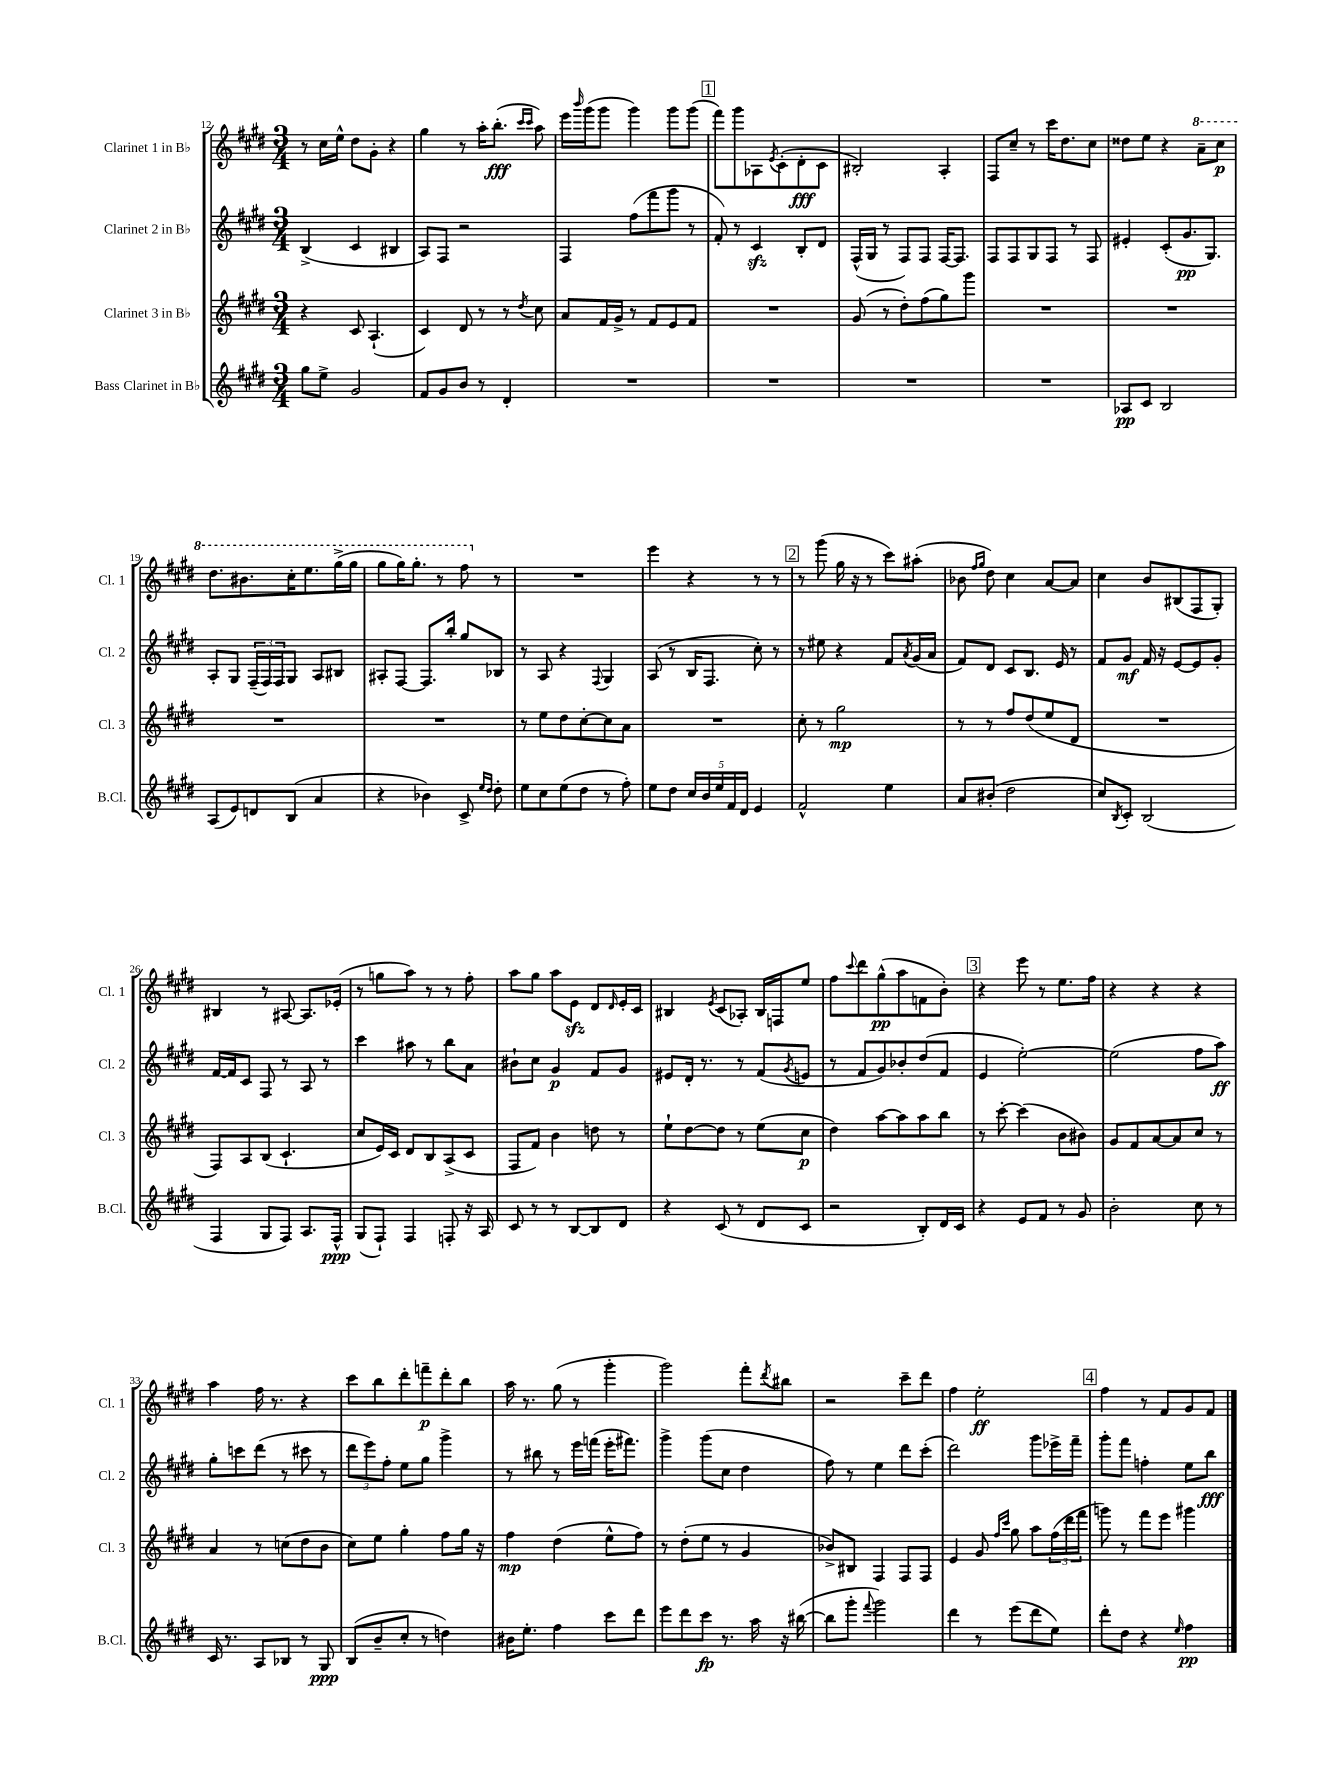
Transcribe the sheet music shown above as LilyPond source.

<<
\new StaffGroup <<
\new Staff = "s0" \with { instrumentName = "Clarinet 1 in Bb" shortInstrumentName = "Cl. 1" } {
    \clef treble \key e \major \numericTimeSignature \time 3/4
    r8 cis''16 e''16-^ dis''8 gis'8-. r4 |
    gis''4 r8 a''16-. b''8.-.\fff( \grace { cis'''16 cis'''16 } a''8) |
    e'''16 \grace { b'''16 } gis'''16( gis'''8 gis'''4) gis'''8 gis'''8( |
    \mark \markup { \box "1" } fis'''8) gis'''8 aes8 \acciaccatura { e'8 } cis'8-.( dis'8-.\fff cis'8 |
    bis2-.) a4-. |
    fis8 cis''8-- r8 cis'''16 dis''8. cis''8 |
    disis''8 e''8 r4 \ottava #1 a''8-- cis'''8\p |
    dis'''8. bis''8. cis'''16-. e'''8. gis'''16->( gis'''16 |
    gis'''8 gis'''16) gis'''8.-. r8 fis'''8 \ottava #0 r8 |
    R2. |
    e'''4 r4 r8 r8 |
    \mark \markup { \box "2" } r8 gis'''8( gis''16 r16 r8 cis'''8) ais''8-.( |
    bes'8 \grace { fis''16 gis''16 } dis''8) cis''4 a'8~ a'8 |
    cis''4 b'8 bis8( fis8 gis8-.) |
    bis4 r8 ais8~ ais8. ees'16-.( |
    r8 g''8 a''8) r8 r8 fis''8-. |
    a''8 gis''8 a''8 e'8\sfz dis'8 \grace { dis'16 } e'16-. cis'16 |
    bis4 \acciaccatura { e'8 } cis'8( aes8-.) bis16 f16 e''8 |
    fis''8 \appoggiatura { cis'''8 } dis'''8 gis''8-^\pp( a''8 f'8 b'8-.) |
    \mark \markup { \box "3" } r4 e'''8 r8 e''8. fis''16 |
    r4 r4 r4 |
    a''4 fis''16 r8. r4 |
    cis'''8 b''8 dis'''8-. f'''8--\p dis'''8-. b''8 |
    a''16 r8. gis''8( r8 gis'''4-. |
    gis'''2) fis'''8-. \acciaccatura { dis'''8 } bis''8 |
    r2 cis'''8-- dis'''8 |
    fis''4 e''2-.\ff |
    \mark \markup { \box "4" } fis''4 r8 fis'8 gis'8 fis'8 \bar "|." |
}
\new Staff = "s1" \with { instrumentName = "Clarinet 2 in Bb" shortInstrumentName = "Cl. 2" } {
    \clef treble \key e \major \numericTimeSignature \time 3/4
    b4->( cis'4 bis4 |
    a8) fis8 r2 |
    fis4 fis''8( fis'''8 gis'''8 r8 |
    \mark \markup { \box "1" } fis'8-.) r8 cis'4\sfz b8-. dis'8 |
    fis16-^( gis16 r8 fis8) fis8 fis16~ fis8. |
    fis8 fis8 gis8 fis8 r8 fis8 |
    eis'4-. cis'8-.( gis'8.\pp gis8.) |
    a8-. gis8 \tuplet 3/2 { fis16--( fis16) fis16 } gis8 a8 bis8 |
    ais8-. fis8~ fis8. b''16-. gis''8 bes8 |
    r8 a8 r4 \appoggiatura { fis8 } gis4 |
    a8( r8 b16 fis8. cis''8-.) r8 |
    \mark \markup { \box "2" } r8 eis''8 r4 fis'8 \acciaccatura { a'8 } gis'16( a'16 |
    fis'8) dis'8 cis'8 b8. e'16 r8 |
    fis'8 gis'8\mf fis'16 r16 e'8~ e'8 gis'8-. |
    fis'16~ fis'16 cis'8 fis8 r8 a8 r8 |
    cis'''4 ais''8 r8 b''8 a'8 |
    bis'8-! cis''8 gis'4\p fis'8 gis'8 |
    eis'8 dis'16-. r8. r8 fis'8( \acciaccatura { gis'8 } e'8 |
    r8 fis'8 gis'8) bes'8-. dis''8( fis'8 |
    \mark \markup { \box "3" } e'4 e''2~-.) |
    e''2( fis''8 a''8\ff) |
    gis''8-. c'''8 dis'''8( r8 cis'''8 r8 |
    \tuplet 3/2 { dis'''8 e'''8) fis''8-. } e''8 gis''8 gis'''4-> |
    r8 bis''8 r8 e'''16 f'''16( e'''16-. fis'''8.) |
    gis'''4-> gis'''8( cis''8 dis''4 |
    fis''8) r8 e''4 dis'''8 cis'''8-.( |
    dis'''2) gis'''8 ees'''16-> fis'''16-- |
    \mark \markup { \box "4" } gis'''8-. fis'''8 f''4-. e''8 b''8\fff \bar "|." |
}
\new Staff = "s2" \with { instrumentName = "Clarinet 3 in Bb" shortInstrumentName = "Cl. 3" } {
    \clef treble \key e \major \numericTimeSignature \time 3/4
    r4 cis'8 a4.-!( |
    cis'4) dis'8 r8 r8 \acciaccatura { dis''8 } cis''8 |
    a'8 fis'16 gis'16-> r8 fis'8 e'8 fis'8 |
    \mark \markup { \box "1" } R2. |
    gis'8( r8 dis''8-.) fis''8( gis''8) gis'''8 |
    R2. |
    R2. |
    R2. |
    R2. |
    r8 e''8 dis''8 cis''8~-. cis''8 a'8 |
    R2. |
    \mark \markup { \box "2" } cis''8-. r8 gis''2\mp |
    r8 r8 fis''8 dis''8( e''8 dis'8 |
    R2. |
    fis8) a8 b8( cis'4.-! |
    cis''8 e'16) cis'16 dis'8 b8 a8->( cis'8 |
    fis8 fis'8) b'4 d''8 r8 |
    e''8-! dis''8~ dis''8 r8 e''8( cis''8\p |
    dis''4) a''8~ a''8 a''8 b''8 |
    \mark \markup { \box "3" } r8 cis'''8~-. cis'''4( b'8 bis'8) |
    gis'8 fis'8 a'8~ a'8 cis''8 r8 |
    a'4 r8 c''8( dis''8 b'8 |
    cis''8) e''8 gis''4-. fis''8 gis''16 r16 |
    fis''4\mp dis''4( e''8-^ fis''8) |
    r8 dis''8-.( e''8 r8 gis'4 |
    bes'8->) bis8 fis4 fis8 fis8 |
    e'4 gis'8 \grace { fis''16 cis'''16 } gis''8 a''8 \tuplet 3/2 { fis''16( dis'''16 fis'''16 } |
    \mark \markup { \box "4" } g'''8) r8 fis'''8 e'''8 gis'''4 \bar "|." |
}
\new Staff = "s3" \with { instrumentName = "Bass Clarinet in Bb" shortInstrumentName = "B.Cl." } {
    \clef treble \key e \major \numericTimeSignature \time 3/4
    gis''8 e''8-> gis'2 |
    fis'8 gis'8 b'8 r8 dis'4-. |
    R2. |
    \mark \markup { \box "1" } R2. |
    R2. |
    R2. |
    aes8\pp cis'8 b2 |
    a8( e'8) d'8 b8( a'4 |
    r4 bes'4) cis'8-> \grace { e''16 dis''16 } dis''8-. |
    e''8 cis''8 e''8( dis''8 r8 fis''8-.) |
    e''8 dis''8 \tuplet 5/4 { cis''16 b'16 e''16 fis'16 dis'16 } e'4 |
    \mark \markup { \box "2" } fis'2-^ e''4 |
    a'8 bis'8-.( dis''2 |
    cis''8) \acciaccatura { b8 } cis'8-. b2( |
    fis4 gis8 fis8) a8. fis16-^\ppp |
    gis8( fis8-!) fis4 f8-. r16 a16 |
    cis'8 r8 r8 b8~ b8 dis'8 |
    r4 cis'8( r8 dis'8 cis'8 |
    r2 b8-.) dis'16 cis'16 |
    \mark \markup { \box "3" } r4 e'8 fis'8 r8 gis'8 |
    b'2-. cis''8 r8 |
    cis'16 r8. a8 bes8 r8 gis8\ppp |
    b8( b'8-- cis''8-. r8 d''4) |
    bis'16 e''8.-. fis''4 cis'''8 dis'''8 |
    e'''8 dis'''8 cis'''8\fp r8. a''16 r16 bis''16~( |
    bis''8 gis'''8-. \appoggiatura { fis'''8 } gis'''2) |
    dis'''4 r8 e'''8( dis'''8 e''8) |
    \mark \markup { \box "4" } dis'''8-. dis''8 r4 \grace { e''16 } fis''4\pp \bar "|." |
}
>>
>>
\layout { \context { \Score currentBarNumber = #12 } }
